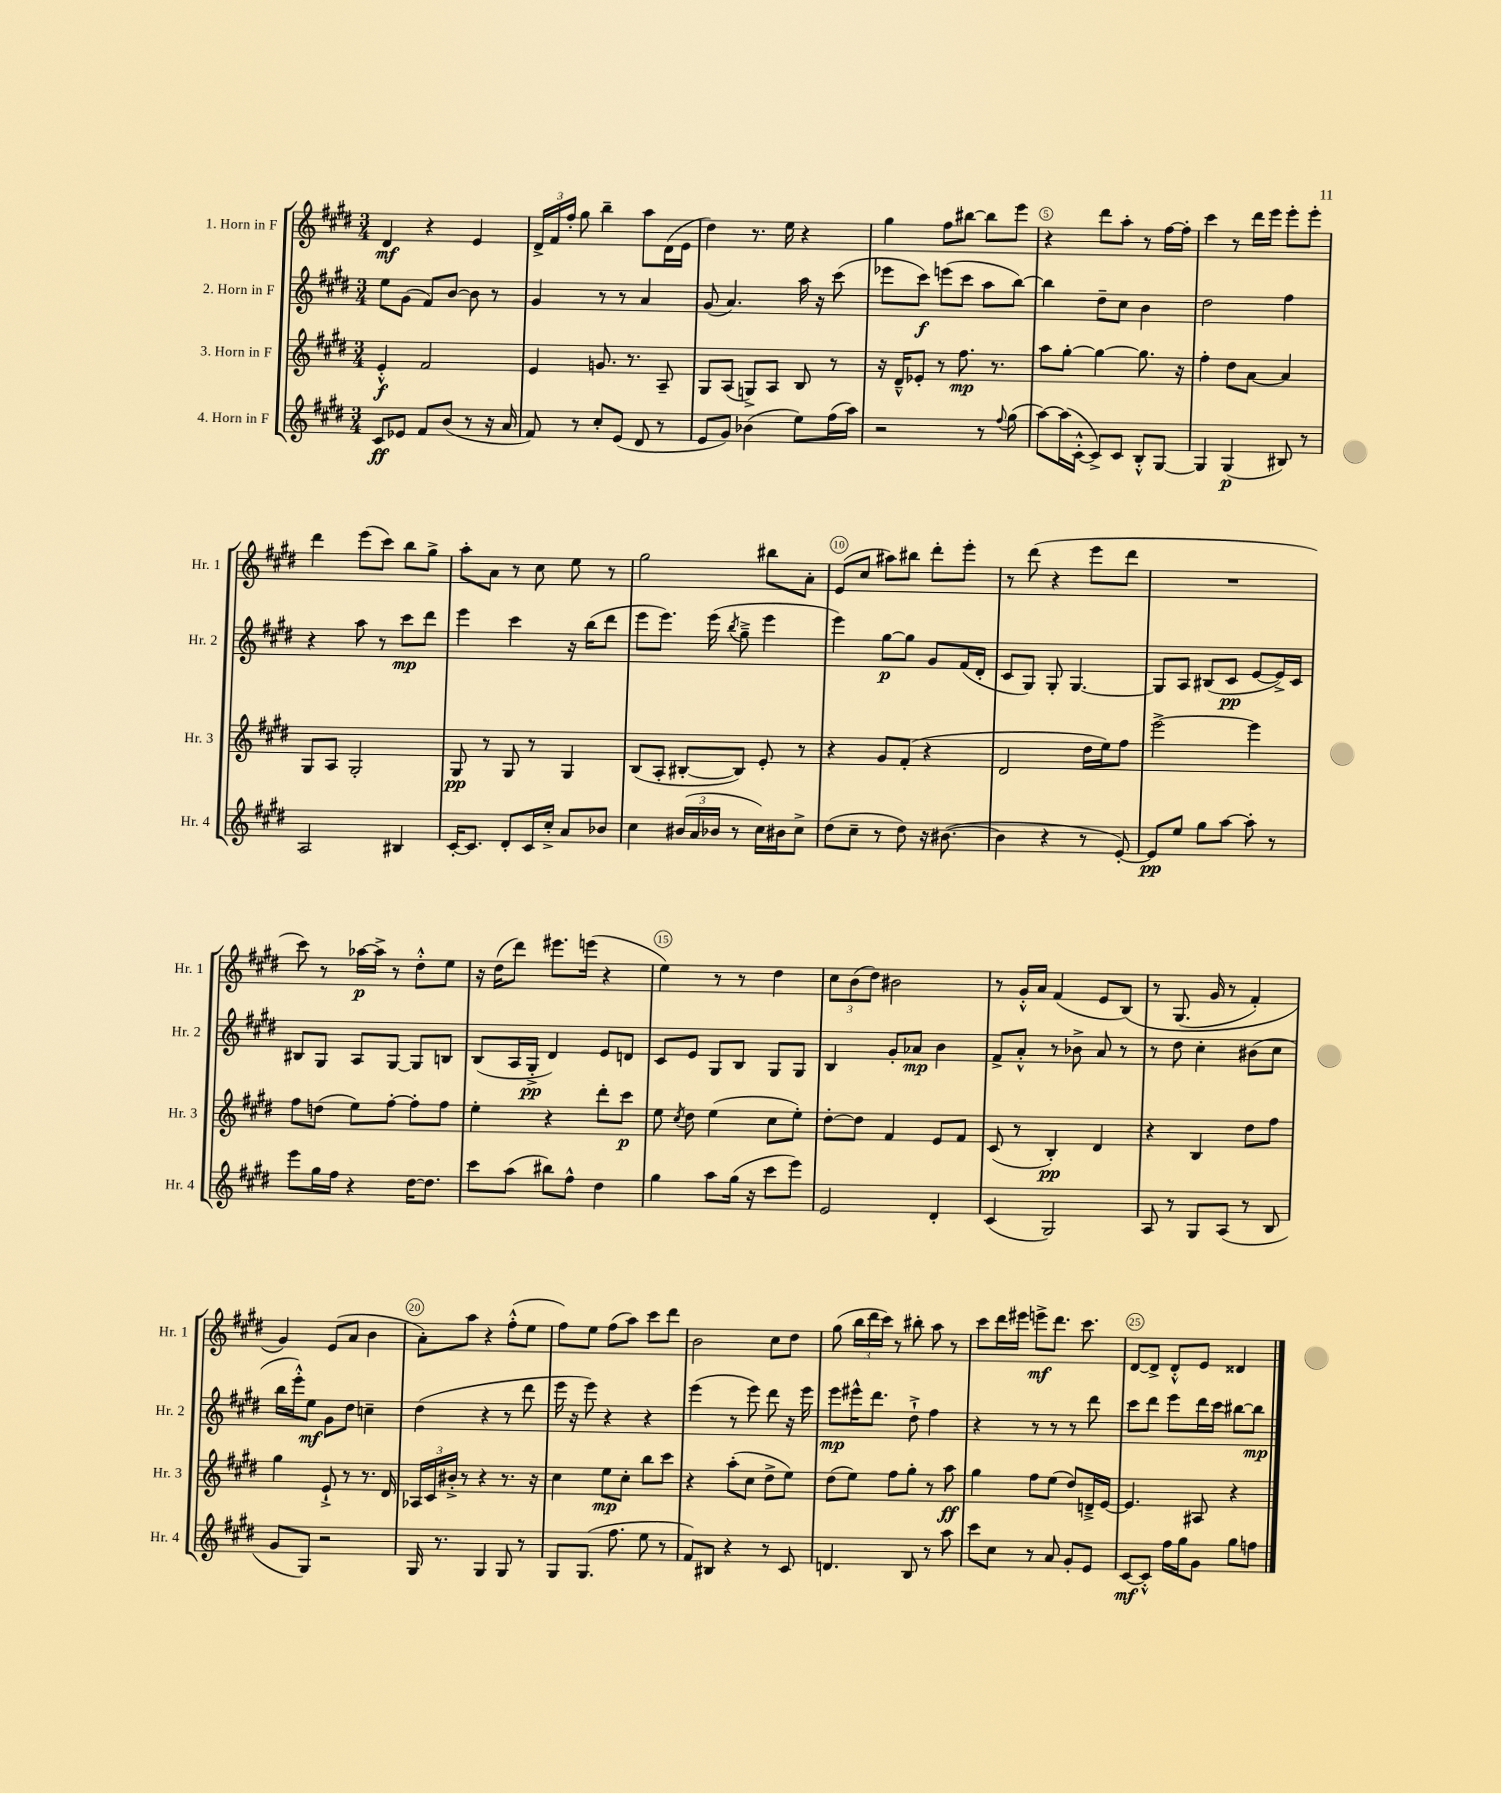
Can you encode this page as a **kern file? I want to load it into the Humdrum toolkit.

**kern	**kern	**kern	**kern
*staff4	*staff3	*staff2	*staff1
*clefG2	*clefG2	*clefG2	*clefG2
*k[f#c#g#d#]	*k[f#c#g#d#]	*k[f#c#g#d#]	*k[f#c#g#d#]
*M3/4	*M3/4	*M3/4	*M3/4
8c#	4e'^^	8ee	4d#
8e-	.	(8g#	.
8f#	2f#	8f#)	4r
(8b	.	[8b	.
8r	.	8b]	4e
16r	.	8r	.
16a	.	.	.
=	=	=	=
8f#)	4e	4g#	24d#^
.	.	.	24f#
.	.	.	24ff#'
8r	.	.	8gg#
8cc#'	8.g	8r	4bb~
(8e	.	8r	.
.	8.r	.	.
8d#	.	4a	8aa
8r	8A~	.	(16d#
.	.	.	16e
=	=	=	=
8e	8G#	(8g#	4dd#)
8g#)	(8A	4.a)	.
(4b-	8G^)	.	8.r
.	8A	.	.
.	.	.	16ee
8ee)	8B	16aa	4r
.	.	16r	.
(16ff#	8r	(8ccc#	.
16aa)	.	.	.
=	=	=	=
2r	16r	8eee-	4gg#
.	16d#~^^	.	.
.	8e-'	8ccc#)	.
.	8r	(8eee	8ff#
.	8.ff#	8ccc#	[8bb#
8r	.	8aa	8bb#]
.	8.r	.	.
8qqff#	.	.	.
(8gg#	.	[8bb)	8eee
=	=	=	=
[8aa)	8aa	4bb]	4r
(16aa]	[8gg#'	.	.
[16c#'^^	.	.	.
8c#^])	4gg#_	8dd#~	8ddd#
8c#	.	8cc#	8aa'
8B'^^	8.gg#]	4b	8r
[8G#	.	.	[16ff#
.	16r	.	16ff#']
=	=	=	=
4G#]	4ff#'	2dd#	4ccc#
(4G#	8dd#	.	8r
.	[8a	.	16ddd#
.	.	.	16eee
8B#)	4a]	4ff#	8eee'
8r	.	.	8eee'
=	=	=	=
2A	8G#	4r	4ddd#
.	8A	.	.
.	2G#'	8aa	(8eee
.	.	8r	8ccc#)
4B#	.	8ccc#	8bb
.	.	8ddd#	8gg#^
=	=	=	=
[16c#'	8G#	4eee	8aa'
8.c#]	.	.	.
.	8r	.	8a
8d#'	8G#	4ccc#	8r
16c#	8r	.	8cc#
16cc#'^	.	.	.
8a	4G#	16r	8ee
.	.	(16bb	.
8b-	.	8ddd#	8r
=	=	=	=
4cc#	(8B	8eee	2gg#
.	8A'	8.eee)	.
(24b#	[8B#'	.	.
24a	.	.	.
.	.	(16eee	.
24b-	.	.	.
.	.	8qbb	.
8r	8B#])	8gg#~^	.
16cc#)	8e'	4eee	8bb#
16b#	.	.	.
8cc#^	8r	.	8a'
=	=	=	=
(8dd#	4r	4eee)	(8e
8cc#~	.	.	8cc#
8r	8g#	[8gg#	8aa#)
8dd#)	(8f#'	8gg#]	8bb#
16r	4r	8g#	8ddd#'
([8.b#	.	.	.
.	.	(16f#	8eee'
.	.	16d#'	.
=	=	=	=
4b#]	2d#	8c#	8r
.	.	8G#)	(8ddd#
4r	.	8G#'	4r
.	.	[4.G#	.
8r	16dd#	.	8eee
.	16ee)	.	.
[8e')	8ff#	.	8ddd#
=	=	=	=
8e]	[2eee^	8G#]	2.r
8ee	.	8A	.
8gg#	.	(8B#	.
[8aa	.	8c#	.
8aa']	4eee]	[8e	.
8r	.	16e^])	.
.	.	16c#	.
=	=	=	=
8eee	8ff#	8B#	8ccc#)
16gg#	(8dd	8G#	8r
16ff#	.	.	.
4r	8ee)	8A	[16aa-
.	.	.	16aa-^]
.	[8ff#'	[8G#	8r
[16dd#	8ff#']	8G#]	8dd#'^^
8.dd#]	.	.	.
.	8ff#	8B	8ee
=	=	=	=
8ccc#	4ee'	(8B	16r
.	.	.	(16dd#
(8aa	.	16A	8ddd#)
.	.	16G#'^	.
8bb#)	4r	4d#)	8.eee#
8ff#^^	.	.	.
.	.	.	(16eee
4dd#	8ddd#'	8e	4r
.	8ccc#	8d	.
=	=	=	=
4gg#	8ee	8c#	4ee)
.	8qcc#	.	.
.	8dd#	8e	.
8aa	(4ee	8G#	8r
(16gg#	.	8B	8r
16r	.	.	.
8ccc#	8cc#	8G#	4dd#
8eee)	8ee')	8G#	.
=	=	=	=
2e	[8dd#'	4B	12cc#
.	.	.	(12b
.	8dd#]	.	.
.	.	.	12dd#)
.	4f#	8g#'	2b#
.	.	8a-	.
4d#'	8e	4b	.
.	8f#	.	.
=	=	=	=
(4c#	(8c#	8f#^	8r
.	8r	8a'^^	16g#'^^
.	.	.	16a
2G#)	4B')	8r	(4f#
.	.	8b-^	.
.	4d#	8a	8e
.	.	8r	&(8B)
=	=	=	=
8A	4r	8r	8r
8r	.	8dd#	(8.G#
8G#	4B	4cc#'	.
.	.	.	16g#
(8A	.	.	8r
8r	8dd#	(8b#	4f#')
8B	8ff#	8cc#	.
=	=	=	=
8g#	4gg#	16bb	4g#&)
.	.	16eee'^^)	.
8G#)	.	8ee	.
2r	8e`^	8g#	(8e
.	8r	8dd#	8a
.	8.r	4cc~	4b
.	16d#	.	.
=	=	=	=
16G#	24A-	(4dd#	8a')
.	24c#	.	.
8.r	.	.	.
.	24b#'^	.	.
.	8r	.	8aa
4G#	4r	4r	4r
8G#	8.r	8r	(8ff#'^^
8r	.	8ddd#	8ee
.	16r	.	.
=	=	=	=
8G#	4cc#	16eee	8ff#)
.	.	16r	.
(8.G#	.	8eee)	8ee
.	8ee	4r	(8ff#
8.ff#	.	.	.
.	8cc#'	.	8aa)
8ee	8bb	4r	8ccc#
8r	8ccc#	.	8ddd#
=	=	=	=
8f#)	4r	(4eee	2b
8B#	.	.	.
4r	(8aa'	8r	.
.	8cc#	8eee)	.
8r	8dd#^	8ddd#	8cc#
8c#	8ee)	16r	8dd#
.	.	16eee	.
=	=	=	=
4.d	(8dd#	8eee	(8gg#
.	8ee)	16eee#^^	24bb
.	.	.	24ddd#
.	.	8.ddd#	.
.	.	.	24ccc#)
.	8ff#	.	8r
8B	8gg#'	8dd#`^	8bb#'
8r	8r	4ff#	8aa
8aa	8aa	.	8r
=	=	=	=
8ccc#	4gg#	4r	8ccc#
8cc#	.	.	16ddd#
.	.	.	16eee#
8r	8ff#	8r	8eee^
8a	(8ee	8r	8.ddd#
8g#'	8dd#)	8r	.
.	.	.	8.ccc#
8e	16d~^	8ddd#	.
.	[16e	.	.
=	=	=	=
[8c#	4.e]	8ccc#	[8d#
8c#'^^]	.	8ddd#	8d#^]
16ff#	.	8eee	8d#'^^
16gg#	.	.	.
8g#	8A#	16ddd#	8e
.	.	16ccc#	.
8gg#	4r	[8bb#	4d##
8ff	.	8bb#]	.
==	==	==	==
*-	*-	*-	*-
